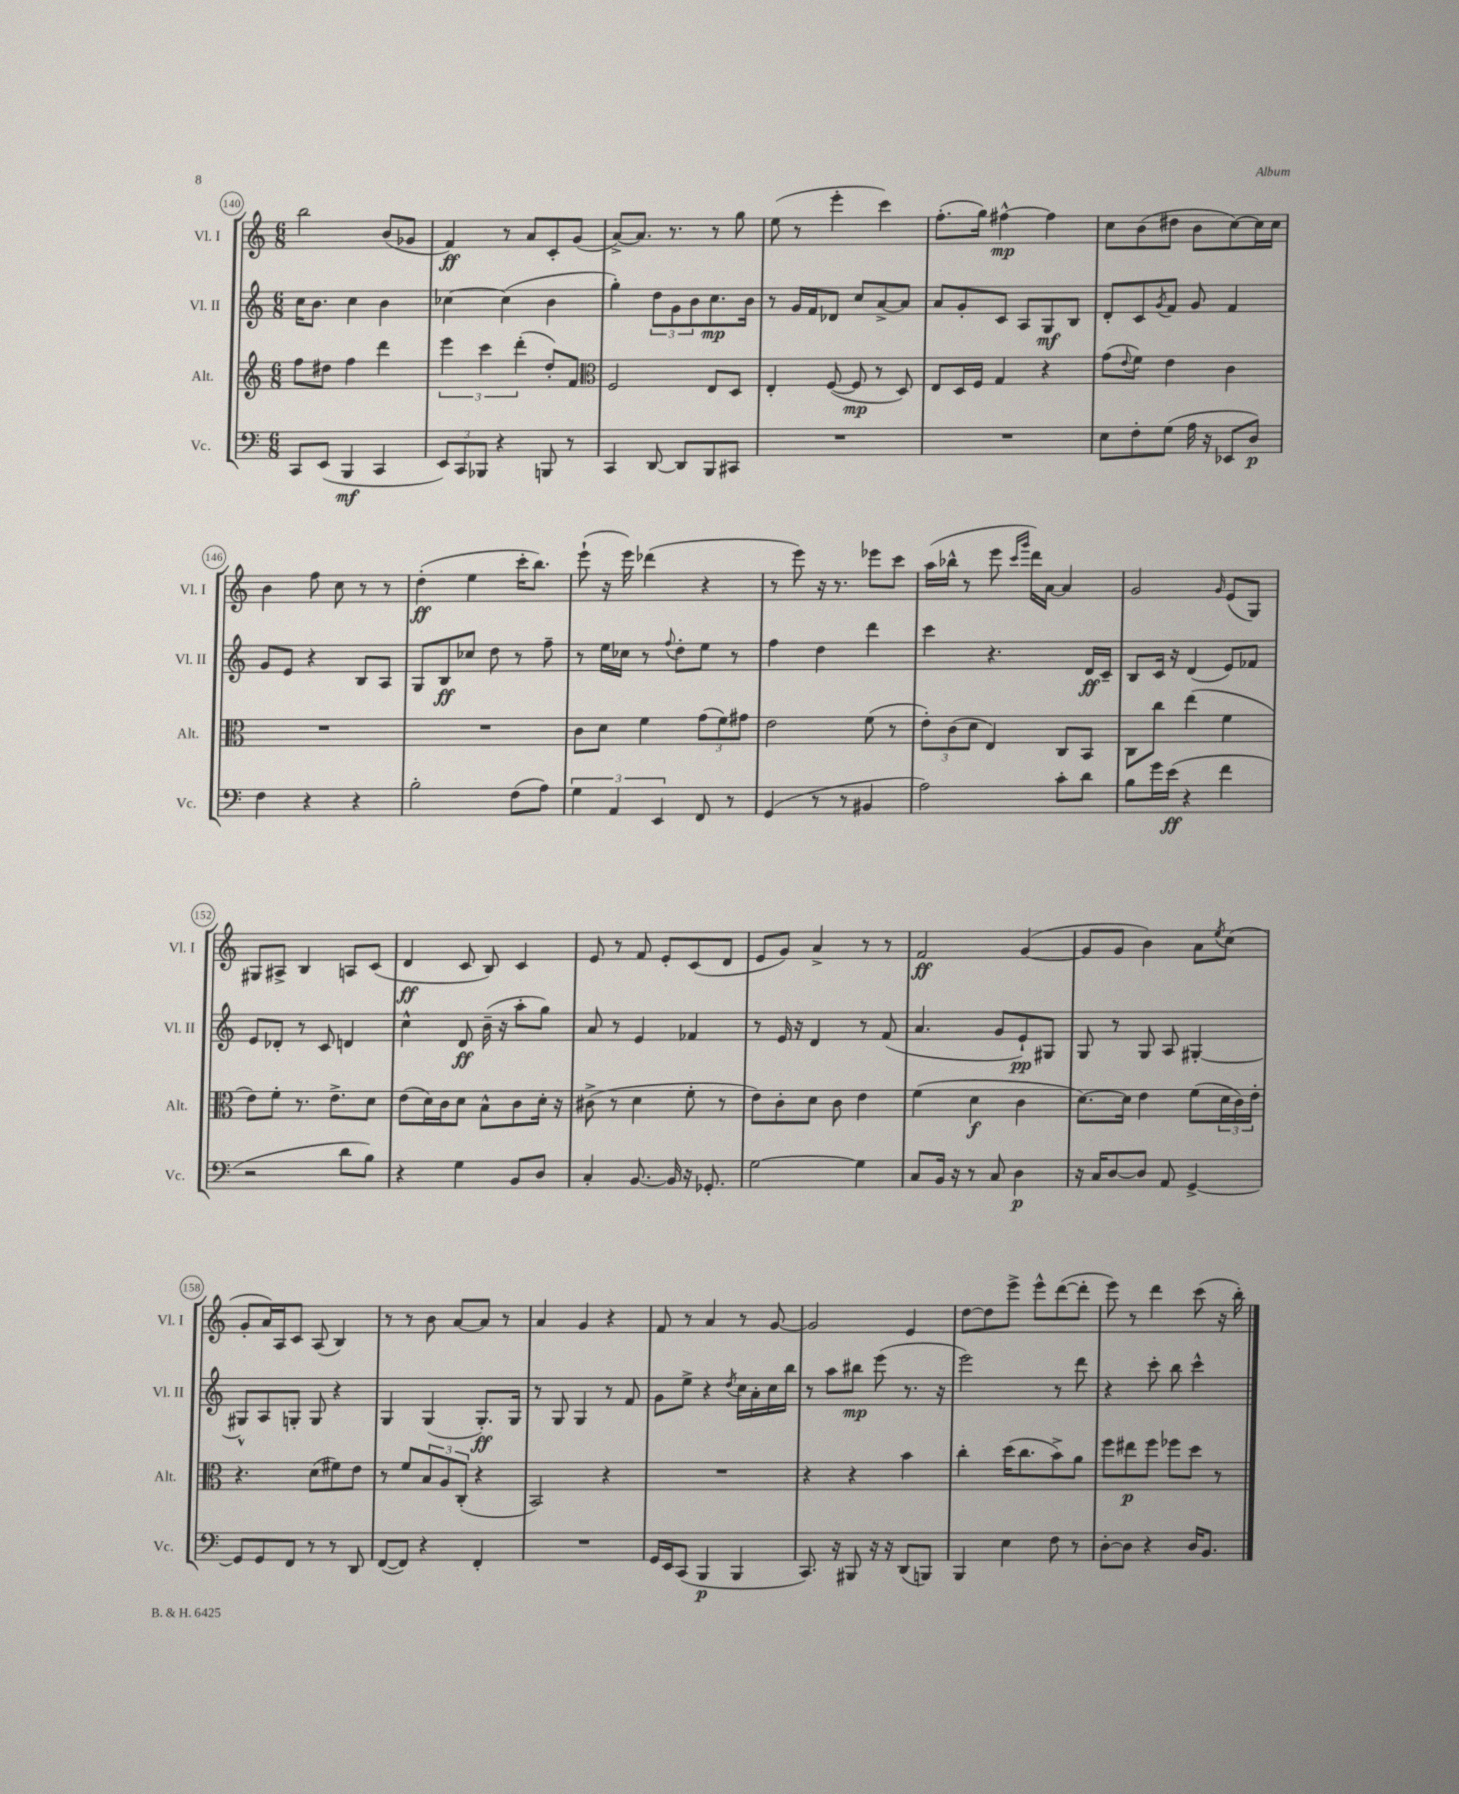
<<
\new StaffGroup <<
\new Staff = "s0" \with { instrumentName = "Vl. I" shortInstrumentName = "Vl. I" } {
    \clef treble \key c \major \numericTimeSignature \time 6/8
    b''2 b'8( ges'8 |
    f'4\ff) r8 a'8 c'8-. g'8( |
    a'8~->) a'8. r8. r8 g''8 |
    e''8( r8 e'''4-. c'''4) |
    f''8.-.( g''16) fis''4~-^\mp fis''4 |
    c''8 b'8( dis''8 b'8 c''8~) c''16 c''16 |
    b'4 f''8 c''8 r8 r8 |
    d''4-.\ff( e''4 c'''16-. b''8.) |
    e'''8-!( r16 e'''16) des'''4( r4 |
    r8 e'''8) r16 r8. ees'''8 c'''8 |
    a''16( bes''16-^ r8 e'''8 \grace { c'''16 g'''16 } d'''16) a'16~ a'4 |
    g'2 \grace { g'16 } e'8( g8) |
    gis8 ais8-> b4 a8 c'8( |
    d'4\ff c'8 b8) c'4 |
    e'8 r8 f'8 e'8-. c'8( d'8 |
    e'8 g'8) a'4-> r8 r8 |
    f'2\ff g'4~( |
    g'8 g'8 b'4) a'8 \acciaccatura { e''8 } c''8( |
    g'8-. a'16) a16 c'8 a8( b4) |
    r8 r8 b'8 a'8~ a'8 r8 |
    a'4 g'4 r4 |
    f'8 r8 a'4 r8 g'8~ |
    g'2 e'4 |
    d''8~ d''8 e'''8-> e'''8-^ d'''8~( d'''8-. |
    e'''8) r8 d'''4 c'''8( r16 b''16-.) \bar "|." |
}
\new Staff = "s1" \with { instrumentName = "Vl. II" shortInstrumentName = "Vl. II" } {
    \clef treble \key c \major \numericTimeSignature \time 6/8
    c''16 b'8. c''4 b'4 |
    ces''4~ ces''4( b'4 |
    g''4-.) \tuplet 3/2 { d''8 g'8 b'8 } c''8.\mp b'16 |
    r8 g'16 f'16 des'8 c''8 a'8~-> a'8 |
    a'8 g'8-. c'8 a8 g8\mf b8 |
    d'8-. c'8 \acciaccatura { g'8 } f'8 g'8 f'4 |
    g'8 e'8 r4 b8 a8 |
    g8 b8\ff ces''8 d''8 r8 f''8-- |
    r8 e''16 ces''16 r8 \appoggiatura { f''8 } d''8-. e''8 r8 |
    f''4 d''4 d'''4 |
    c'''4 r4. d'16\ff c'16-- |
    b8 c'16 r16 d'4( e'8) fes'8 |
    e'8 des'8-. r8 c'8 d'4 |
    c''4-^ d'8\ff b'16--( r16 a''8-. g''8) |
    a'8 r8 e'4 fes'4 |
    r8 e'16 r16 d'4 r8 f'8( |
    a'4. g'8 e'8-!\pp) gis8 |
    g8 r8 g8 a8 gis4~-. |
    gis8-^ a8 g8-. g8 r4 |
    g4 g4( g8.-.\ff) g16 |
    r8 g8 g4 r8 f'8 |
    g'8 e''8-> r4 \acciaccatura { d''8 } c''16 a'16-. c''16 b''16 |
    r8 a''8 bis''8\mp e'''8( r8. r16 |
    e'''2) r8 d'''8 |
    r4 c'''8-. b''8 c'''4-^ \bar "|." |
}
\new Staff = "s2" \with { instrumentName = "Alt." shortInstrumentName = "Alt." } {
    \clef treble \key c \major \numericTimeSignature \time 6/8
    f''8 dis''8 f''4 d'''4 |
    \tuplet 3/2 { e'''4 c'''4 d'''4-.( } d''8-.) f'8 |
    \clef alto f2 e8 d8 |
    e4-. f8~( f8\mp r8 d8) |
    e8 d16 f16 g4 r4 |
    g'8( \appoggiatura { e'8 } f'8) e'4 c'4 |
    R2. |
    R2. |
    c'8 d'8 f'4 \tuplet 3/2 { g'8( f'8) gis'8 } |
    e'2 f'8( r8 |
    \tuplet 3/2 { e'8-.) c'8( d'8 } e4) c8 b,8 |
    c8 c''8 e''4( f'4 |
    e'8) f'8-. r8. e'8.-> d'8 |
    e'8( d'16) c'16 d'8 b8-^ c'8 d'16-. r16 |
    cis'8->( r8 d'4 f'8-. r8 |
    e'8) c'8-. d'8 c'8 e'4 |
    f'4( d'4\f c'4 |
    d'8.~) d'16 e'4 f'8( \tuplet 3/2 { d'16 c'16) e'16-. } |
    r4. d'8( fis'8) e'8 |
    r8 f'8 \tuplet 3/2 { b8 a8 c8-.( } r4 |
    b,2) r4 |
    R2. |
    r4 r4 b'4 |
    c''4-. d''16( c''8. b'8->) a'8 |
    f''8 eis''8\p f''8 fes''8 d''8 r8 \bar "|." |
}
\new Staff = "s3" \with { instrumentName = "Vc." shortInstrumentName = "Vc." } {
    \clef bass \key c \major \numericTimeSignature \time 6/8
    c,8 e,8( b,,4\mf c,4 |
    \tuplet 3/2 { e,8) c,8 bes,,8 } r4 b,,8 r8 |
    c,4 d,8~ d,8 b,,8 cis,8 |
    R2. |
    R2. |
    e8 f8-. g8( a16 r16 ees,8 d8\p) |
    f4 r4 r4 |
    b2-. f8( a8) |
    \tuplet 3/2 { g4 a,4 e,4 } f,8 r8 |
    g,4( r8 r8 bis,4 |
    a2) c'8-. d'8 |
    b8 g'16 e'16\ff( r4 f'4 |
    r2 d'8 b8) |
    r4 g4 b,8 d8 |
    c4-. b,8.~ b,16 r16 ges,8.-. |
    g2~ g4 |
    c8 b,16 r16 r8 c8 d4\p |
    r16 c16 d8~ d8 a,8 g,4~-> |
    g,8 g,8 f,8 r8 r8 d,8 |
    f,8~( f,8) r4 f,4-. |
    R2. |
    g,16 e,16 c,8( b,,4\p b,,4 |
    c,8.) r16 bis,,8 r16 r16 d,8( b,,8) |
    b,,4 e4 f8 r8 |
    d8~-. d8 r4 d16 b,8. \bar "|." |
}
>>
>>
\layout { \context { \Score currentBarNumber = #140 \override BarNumber.stencil = #(make-stencil-circler 0.1 0.3 ly:text-interface::print) } }
